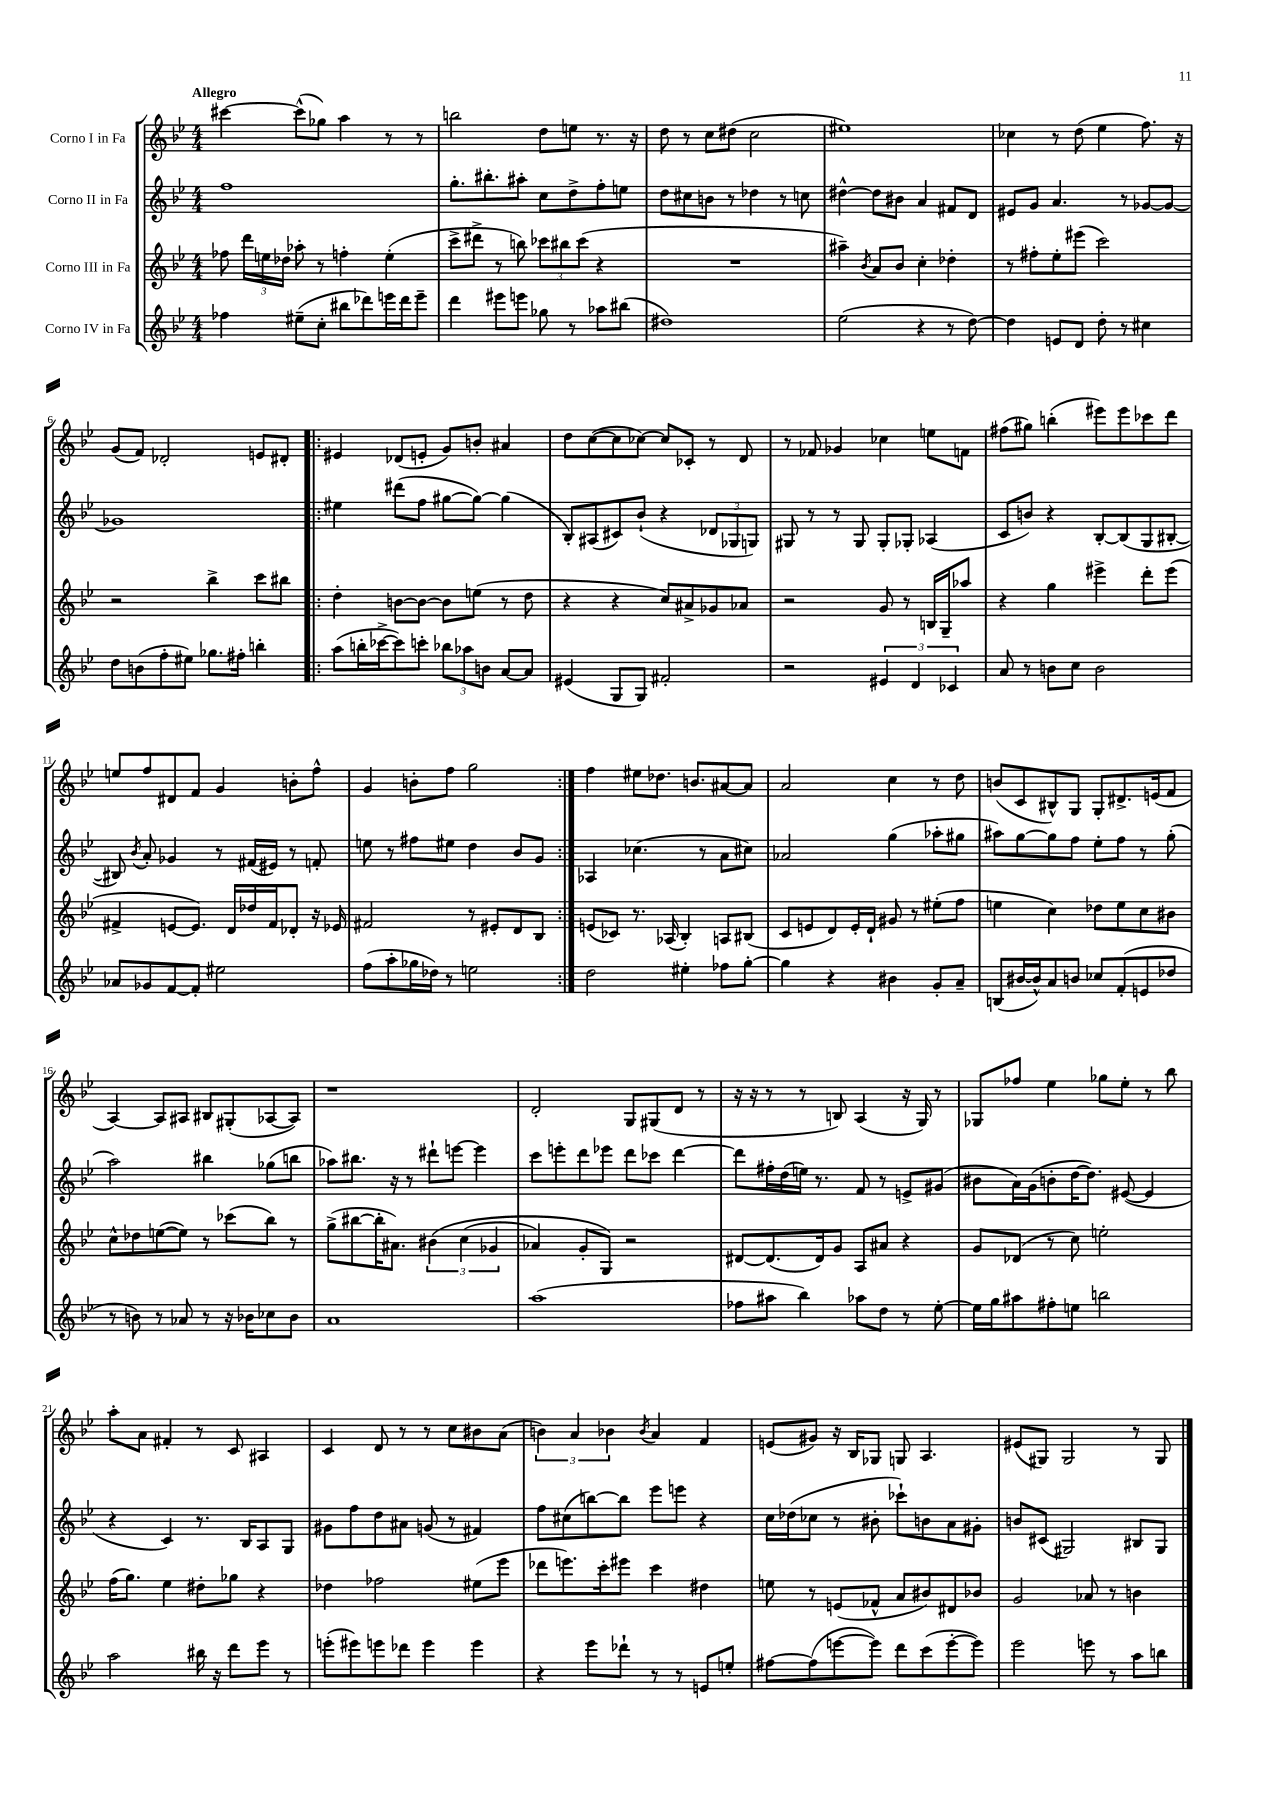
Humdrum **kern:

**kern	**kern	**kern	**kern
*part4	*part3	*part2	*part1
*staff4	*staff3	*staff2	*staff1
*I"Corno IV in Fa	*I"Corno III in Fa	*I"Corno II in Fa	*I"Corno I in Fa
*clefG2	*clefG2	*clefG2	*clefG2
*k[b-e-]	*k[b-e-]	*k[b-e-]	*k[b-e-]
*M4/4	*M4/4	*M4/4	*M4/4
=1	=1	=1	=1
!	!	!	!LO:TX:a:B:t=Allegro
4ff-X\	8ff-X\	1ff	[4ccc#X\
.	24ddd\LL	.	.
.	24een\	.	.
.	24dd-X\JJ	.	.
(8ee#X~\L	8aa-X'\	.	(8ccc#^^\L]
8cc'\J	8r	.	8gg-X\J)
8bb#X\L	4ffn'\	.	4aa\
8ddd-X\)	.	.	.
16eeen\L	(4ee'\	.	8r
16ddd-\J	.	.	.
8eee~\J	.	.	8r
=2	=2	=2	=2
4ddd\	8ccc^\L	8.gg'\L	2bbn\
.	8ddd#X^\J	.	.
.	.	8.bb#X'\	.
8eee#X\L	8r	.	.
8eeen\J	8bbn\)	8aa#X'\J	.
8gg-X\	12ccc-X\L	8cc\L	8dd\L
.	12bb#X\	.	.
8r	.	8dd^\	8een\J
.	(12ccc-\J	.	.
8aa-X\L	4r	8ff'\	8.r
(8bb#X\J	.	8een\J	.
.	.	.	16r
=3	=3	=3	=3
1dd#X)	1r	8dd\L	8dd\
.	.	8cc#X\	8r
.	.	8bn\J	8cc\L
.	.	8r	(8dd#X\J
.	.	4dd-X\	2cc\
.	.	8r	.
.	.	8ccn\	.
=4	=4	=4	=4
(2ee-\	4aa#X~\)	[4dd#X^^\	1ee#X)
.	8qb-/	.	.
.	8a/L	8dd#\L]	.
.	8b-/J	8b#X\J	.
4r	4cc'\	4a/	.
8r	4dd-X'\	8f#X/L	.
[8dd\)	.	8d/J	.
=5	=5	=5	=5
4dd\]	8r	8e#X/L	4cc-X\
.	8ff#X'\L	8g/J	.
8en/L	8ee-'\	4.a/	8r
8d/J	(8eee#X\J	.	(8dd\
8dd'\	2ccc\)	.	4ee-\
8r	.	8r	.
4cc#X\	.	[8g-X/L	8.ff\)
.	.	8g-/J_	.
.	.	.	16r
!!LO:LB:g=z
=6	=6	=6	=6
8dd\L	2r	1g-X]	(8g/L
(8bn\	.	.	8f/J)
8ff'\	.	.	2d-X'/
8ee#X\J)	.	.	.
8.gg-X\L	4bb-^\	.	.
16ff#X'\Jk	.	.	.
4bbn'\	8ccc\L	.	8en/L
.	8bb#X\J	.	8d#X'/J
=7!|:	=7!|:	=7!|:	=7!|:
(8aa\L	4dd'\	4ee#X\	4e#X/
16bbn'\L	.	.	.
[16ccc-X^\J	.	.	.
8ccc-\])	[8bn\L	(8ddd#X\L	(8d-X/L
8cccn'\J	8b\J_	8ff\J	8en'/J
12bb-X\L	8b\L]	[8gg#X\L	8g/L)
12aa-X\	.	.	.
.	(8een\J	8gg#\J_)	8bn'/J
12bn\J	.	.	.
[8a/L	8r	(4gg#\]	4a#X/
8a/J]	8dd\	.	.
=8	=8	=8	=8
(4e#X/	4r	8B-'/L)	8dd\L
.	.	(8A#X/	([8cc\
8G/L	4r	8c#X/)	8cc\]
8G/J)	.	(8b-`/J	[8cc-X\J)
2f#X'/	8cc/L)	4r	8cc-/L]
.	8a#X^/	.	8c-X'/J
.	8g-X/	12d-X/L	8r
.	.	12G-X/	.
.	8a-X/J	.	8d/
.	.	12Gn/J)	.
=9	=9	=9	=9
2r	2r	8G#X/	8r
.	.	8r	8f-X/
.	.	8r	4g-X/
.	.	8G#/	.
6e#X/	8g/	8G#'/L	4cc-X\
.	8r	8G-X'/J	.
6d/	.	.	.
.	16Bn/LL	(4A-X/	8een\L
.	16G~/J	.	.
6c-X/	.	.	.
.	8aa-X/J	.	8fn\J
=10	=10	=10	=10
8a/	4r	8c/L	(8ff#X\L
8r	.	8bn/J)	8gg#X\J)
8bn\L	4gg\	4r	(4bbn'\
8cc\J	.	.	.
2b\	4eee#X^\	[8B-'/L	8eee#X\L)
.	.	(8B-/]	8eee#\
.	8ddd'\L	8G/	8ccc-X\
.	(8eee#\J	[8B#X'/J	8ddd\J
!!LO:LB:g=z
=11	=11	=11	=11
8a-X/L	4f#X^/	8B#X/])	8een/L
.	.	8qb-/	.
8g-X/	.	8a'/	8ff/
[8f/	[8en/L	4g-X/	8d#X/
8f'/J]	8.e/J])	.	8f/J
2ee#X\	.	8r	4g/
.	16d/LL	.	.
.	16dd-X/	(16f#X/LL	.
.	16f#/J	16e#X/JJ)	.
.	8d-X'/J	8r	8bn'\L
.	16r	8fn'/	8ff^^\J
.	16e-X/	.	.
=12	=12	=12	=12
(8ff\L	2f#X/	8een\	4g/
8aa'\	.	8r	.
16gg-X\L	.	8ff#X\L	8bn'\L
16dd-X\JJ)	.	.	.
8r	.	8ee#X\J	8ff\J
2een\	8r	4dd\	2gg\
.	8e#X'/L	.	.
.	8d/	8b-/L	.
.	8B-/J	8g/J	.
=13:|!	=13:|!	=13:|!	=13:|!
2dd\	(8en/L	4A-X/	4ff\
.	8c-X/J)	.	.
.	8.r	(4.cc-X\	8ee#X\L
.	.	.	8.dd-X\J
.	(16A-X/	.	.
4ee#X'\	4B-'/)	.	.
.	.	.	8.bn/L
.	.	8r	.
8ff-X\L	8An/L	8a\L	[8a#X/
[8gg'\J	(8B#X/J	8cc#X\J)	8a#/J]
=14	=14	=14	=14
4gg\]	8c/L	2a-X/	2a/
.	8en/	.	.
4r	8d/)	.	.
.	16e'/L	.	.
.	16d`/JJ	.	.
4b#X\	8g#X/	(4gg\	4cc\
.	8r	.	.
8g'/L	(8ee#X'\L	8aa-X'\L	8r
8a~/J	8ff\J	8gg#X\J	8dd\
=15	=15	=15	=15
(8Bn/L	4een\	8aa#X\L)	(8bn/L
[16b#X/L	.	[8gg\	8c/
16b#^^/J])	.	.	.
8a/	4cc\)	8gg\]	8B#X^^/)
8bn/J	.	8ff\J	8G/J
8cc-X/L	8dd-X\L	8ee-'\L	8G'/L
(8f'/	8ee\	8ff\J	8.d#X^/
8en/	8cc\	8r	.
.	.	.	(16en/k
8dd-X/J	8b#X\J	(8gg'\	8f/J
!!LO:LB:g=z
=16	=16	=16	=16
8r	8cc^^\L	2aa\)	[4A/)
8bn\)	8dd-X\	.	.
8r	([8een\	.	8A/L]
8a-X/	8ee\J])	.	8A#X/J
8r	8r	4bb#X\	8B#X/L
16r	(8ccc-X\L	.	(8G#X'/
16b-X\KL	.	.	.
8cc-X\	8bb-\J)	(8gg-X\L	[8A-X/
8b-\J	8r	8bbn\J	8A-/J])
=17	=17	=17	=17
1a	(8gg^\L	8aa-X\L)	1r
.	[8bb#X\	8.bb#X\J	.
.	16bb#'\K]	.	.
.	8.a#X\J)	16r	.
.	.	8r	.
.	(6b#X\	8ddd#X`\L	.
.	.	[8eeen\J	.
.	(6cc\	.	.
.	.	4eee\]	.
.	6g-X/	.	.
=18	=18	=18	=18
(1aa	4a-X/)	8ccc\L	2d'/
.	.	8eeen'\	.
.	8g'/L	8ddd\	.
.	8G/J)	8eee-X\J	.
.	2r	8ddd\L	8G/L
.	.	8ccc-X\J	(8G#X/
.	.	[4ddd\	8d/J
.	.	.	8r
=19	=19	=19	=19
8ff-X\L	[8d#X/L	8ddd\L]	16r
.	.	.	16r
8aa#X\J	(8.d#/]	16ff#X'\L	8r
.	.	(16dd\	.
4bb-\)	.	16een\JJ)	8r
.	16d#/k)	8.r	.
.	8g/J	.	8Bn/)
8aa-X\L	8A/L	8f/	(4A/
8dd\J	8a#X/J	8r	.
8r	4r	8en^/L	16r
.	.	.	16G/)
[8ee-'\	.	(8g#X/J	8r
=20	=20	=20	=20
16ee-\LL]	8g/L	8b#X\L	8G-X/L
16gg\J	.	.	.
8aa#X\	(8d-X/J	16a\L)	8ff-X/J
.	.	(16g\J	.
8ff#X'\	8r	8bn'\	4ee-\
8een\J	8cc\)	[16dd\K	.
.	.	8.dd\J])	.
2bbn\	2een'\	.	8gg-X\L
.	.	([8e#X/	8ee-'\J
.	.	4e#/]	8r
.	.	.	8bb-\
!!LO:LB:g=z
=21	=21	=21	=21
2aa\	(16ff\KL	4r	8aa'\L
.	8.gg\J)	.	.
.	.	.	8a\J
.	4ee-\	4c/)	4f#X'/
16bb#X\	8dd#X'\L	8.r	8r
16r	.	.	.
8ddd\L	8gg-X\J	.	8c/
.	.	16B-/KL	.
8eee-\J	4r	8A/	4A#X/
8r	.	8G/J	.
=22	=22	=22	=22
(8eeen'\L	4dd-X\	8g#X\L	4c/
8eee#X\)	.	8ff\	.
8eeen\	2ff-X\	8dd\	8d/
8ddd-X\J	.	8a#X\J	8r
4eee\	.	(8gn/	8r
.	.	8r	8cc\L
4eee\	(8ee#X\L	4f#X/)	8b#X\
.	8eee-\J	.	(8a\J
=23	=23	=23	=23
4r	8ddd-X\L	8ff\L	6bn\)
.	8.eeen\)	(8cc#X\	.
.	.	.	6a/
8eee-\L	.	[8bbn\)	.
.	16ccc'\k	.	.
.	.	.	6b-X\
8ddd-X`\J	8eee#X\J	8bb\J]	.
.	.	.	8qb-/
8r	4ccc\	8eee-\L	4a/
8r	.	8eeen\J	.
8en/L	4dd#X\	4r	4f/
8een'/J	.	.	.
=24	=24	=24	=24
[8ff#X\L	8een\	16cc\LL	(8en/L
.	.	(16dd-X\J	.
(8ff#\]	8r	8cc-X\J	8g#X/J)
[8eeen\	(8en/L	8r	16r
.	.	.	16B-/KL
8eee\J])	8f-X^^/J	8b#X'\	8G-X/J
8ddd\L	8a/L	8ccc-X`\L)	8Gn/
(8ccc\	8b#X/)	8bn\	4.A/
[8eee'\	8d#X/	8a\	.
8eee\J])	8b-X/J	8g#X'\J	.
=25	=25	=25	=25
2eee-\	2g/	8bn/L	(8e#X/L
.	.	(8c#X/J	8G#X/J)
.	.	2G#X/)	2G#/
8eeen\	8a-X/	.	.
8r	8r	.	.
8aa\L	4bn\	8B#X/L	8r
8bbn\J	.	8G#/J	8G#/
==	==	==	==
*-	*-	*-	*-
